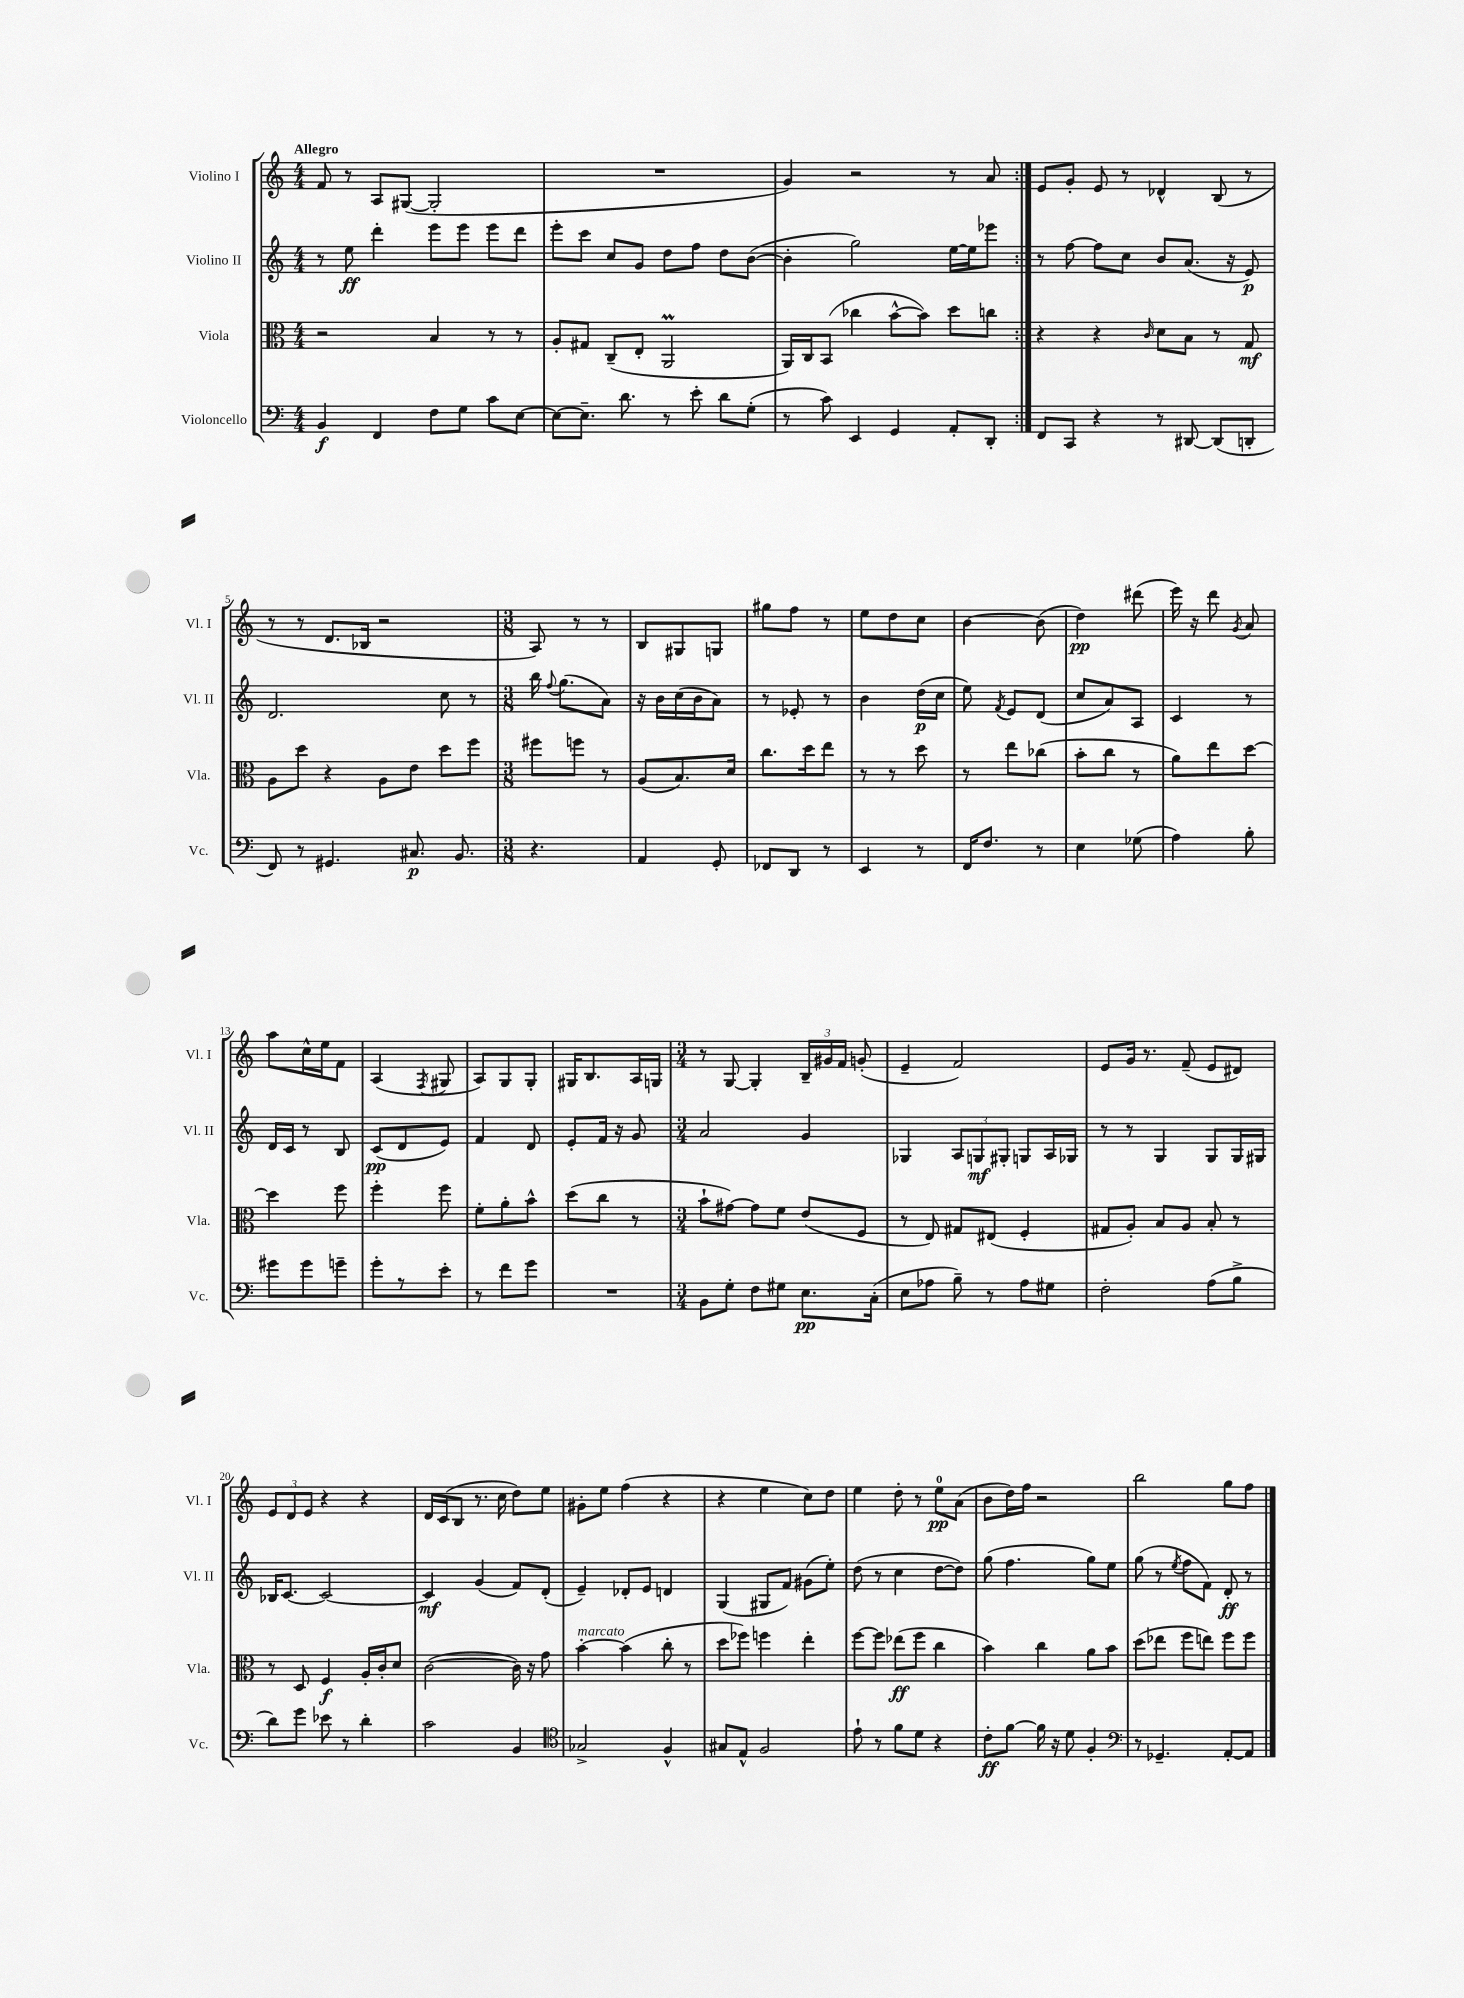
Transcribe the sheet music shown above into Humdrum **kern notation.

**kern	**kern	**kern	**kern
*staff4	*staff3	*staff2	*staff1
*clefF4	*clefC3	*clefG2	*clefG2
*k[]	*k[]	*k[]	*k[]
*M4/4	*M4/4	*M4/4	*M4/4
4BB	2r	8r	8f
.	.	8ee	8r
4FF	.	4ddd'	8A
.	.	.	([8G#
8F	4B	8eee	2G#']
8G	.	8eee	.
8c	8r	8eee	.
[8E	8r	8ddd	.
=	=	=	=
8E_	8A'	8eee'	1r
8.E~]	8G#	8ccc	.
.	(8C~	8cc	.
8.d	.	.	.
.	8E'	8g	.
8r	2AA	8dd	.
8e'	.	8ff	.
8d	.	8dd	.
(8G'	.	([8b	.
=	=	=	=
8r	16AA)	4b']	4g)
.	16C	.	.
8c)	(8BB	.	.
4EE	4cc-	2gg)	2r
4GG	[8b^^	.	.
.	8b])	.	.
8AA'	8dd	[16ee	8r
.	.	16ee]	.
8DD'	8cc	8eee-	8a
=:|!	=:|!	=:|!	=:|!
8FF	4r	8r	8e
8CC	.	[8ff	8g'
4r	4r	8ff]	8e
.	.	8cc	8r
.	16qqc	.	.
8r	8d	8b	4d-^^
[8DD#	8B	(8.a	.
(8DD#]	8r	.	(8B
.	.	16r	.
8DD'	8G	8e)	8r
=	=	=	=
8FF)	8A	2.d	8r
8r	8dd	.	8r
4.GG#	4r	.	8.d
.	.	.	16B-
.	8A	.	2r
8.C#	8e	.	.
.	8dd	8cc	.
8.BB	.	.	.
.	8ff	8r	.
=	=	=	=
*M3/8	*M3/8	*M3/8	*M3/8
4.r	8ff#	16bb	8A)
.	.	8qqff	.
.	.	(8.gg	.
.	8ff	.	8r
.	8r	8a)	8r
=	=	=	=
4AA	(8A	16r	8B
.	.	16b	.
.	8.B)	(16cc	8G#
.	.	16b	.
8GG'	.	8a)	8G
.	16d	.	.
=	=	=	=
8FF-	8.cc	8r	8gg#
8DD	.	8e-'	8ff
.	16dd	.	.
8r	8ee	8r	8r
=	=	=	=
4EE	8r	4b	8ee
.	8r	.	8dd
8r	8dd	(16dd	8cc
.	.	16cc	.
=	=	=	=
16FF	8r	8ee)	[4b
8.F	.	.	.
.	.	8qf	.
.	8ee	8e	.
8r	(8cc-	(8d	(8b]
=	=	=	=
4E	8b'	8cc	4dd)
.	8cc	8a)	.
(8G-	8r	8A	(8ddd#
=	=	=	=
4A)	8a)	4c	16eee)
.	.	.	16r
.	8ee	.	8ddd
.	.	.	8qg
8B'	[8dd	8r	8a
=	=	=	=
8g#	4dd]	16d	8aa
.	.	16c	.
8g#	.	8r	16cc^^
.	.	.	16ee
8g~	8ff	8B	8f
=	=	=	=
8g'	4ff'	(8c	(4A
8r	.	8d	.
.	.	.	8qF
8e'	8ff	8e)	8G#
=	=	=	=
8r	8f'	4f	8A)
8f	8a'	.	8G
8g	8b^^	8d	8G'
=	=	=	=
4.r	(8dd	8e'	16G#
.	.	.	8.B
.	8cc	16f	.
.	.	16r	.
.	8r	8g	16A
.	.	.	16G
=	=	=	=
*M3/4	*M3/4	*M3/4	*M3/4
8BB	8b`	2a	8r
8G'	[8g#)	.	[8G
8F	8g#]	.	4G']
8G#	8f	.	.
8.E	(8e	4g	24B~
.	.	.	24g#
.	.	.	24f
.	8F	.	(8g'
(16C'	.	.	.
=	=	=	=
8E	8r	4G-	4e~
8A-	8E)	.	.
8B~)	8G#	12A	2f)
.	.	12G	.
8r	(8E#	.	.
.	.	12G#'	.
8A-	4F'	8G	.
8G#	.	16A	.
.	.	16G-	.
=	=	=	=
2F'	8G#	8r	8e
.	8A')	8r	16g
.	.	.	8.r
.	8B	4G	.
.	8A	.	(8f~
(8A	8B'	8G	8e
8B^	8r	16G	8d#)
.	.	16G#	.
=	=	=	=
8d)	8r	16B-	12e
.	.	[8.c	.
.	.	.	12d
8g	8D	.	.
.	.	.	12e
8e-	4F	2c_	4r
8r	.	.	.
4d'	16A'	.	4r
.	16c'	.	.
.	8d	.	.
=	=	=	=
2c	([2c	4c]	16d
.	.	.	(16c
.	.	.	8B
.	.	(4g	8.r
.	.	.	16cc
4BB	16c])	8f)	8dd)
.	16r	.	.
.	8g	(8d'	8ee
=	=	=	=
*clefC4	*	*	*
2G-^	[4b'	4e~)	8g#'
.	.	.	8ee
.	(4b]	8d-'	(4ff
.	.	8e	.
4F^^	8cc'	4d	4r
.	8r	.	.
=	=	=	=
8G#	8dd	(4G	4r
8E^^	8ff-)	.	.
2F	4ff	8G#	4ee
.	.	8f)	.
.	4ee'	(8g#	8cc)
.	.	8ee')	8dd
=	=	=	=
8e`	[8ff	(8dd	4ee
8r	8ff]	8r	.
8f	(8ee-	4cc	8dd'
8d	8ff	.	8r
4r	4cc	[8dd	8ee
.	.	8dd])	(8a
=	=	=	=
8c'	4b)	(8gg	8b
[8f	.	4.ff	16dd)
.	.	.	16ff
16f]	4cc	.	2r
16r	.	.	.
8d	.	.	.
4F'	8a	8gg)	.
.	8b	8ee	.
=	=	=	=
*clefF4	*	*	*
8r	(8dd	(8gg	2bb
4.GG-~	8ee-	8r	.
.	.	8qee	.
.	8ff	8ff	.
.	8ee)	8f)	.
[8AA'	8ff	8d'	8gg
8AA]	8ff	8r	8ff
==	==	==	==
*-	*-	*-	*-
